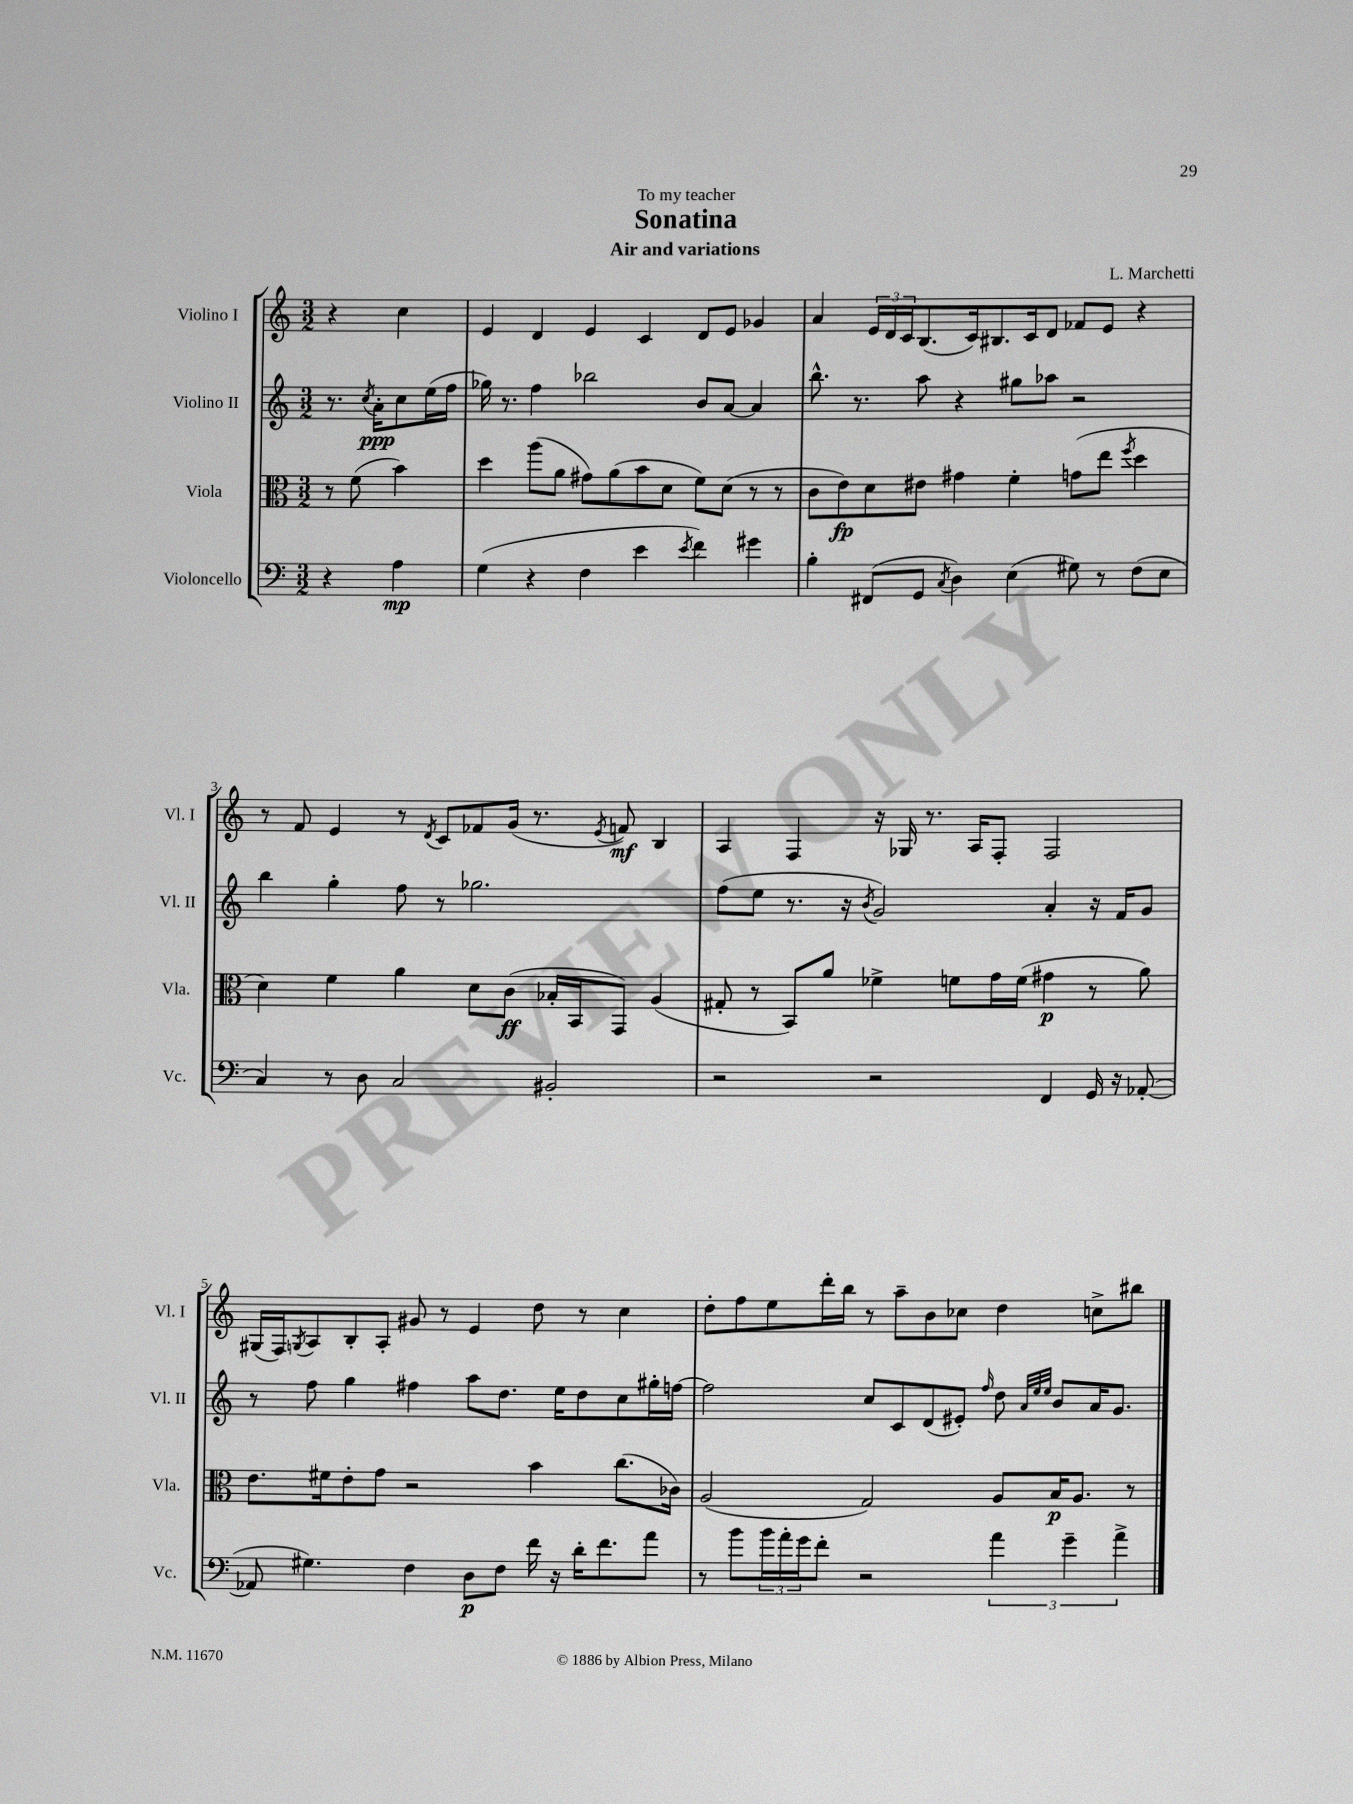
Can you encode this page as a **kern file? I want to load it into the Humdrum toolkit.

**kern	**dynam	**kern	**dynam	**kern	**dynam	**kern	**dynam
*part4	*part4	*part3	*part3	*part2	*part2	*part1	*part1
*staff4	*staff4	*staff3	*staff3	*staff2	*staff2	*staff1	*staff1
*I"Violoncello	*	*I"Viola	*	*I"Violino II	*	*I"Violino I	*
*I'Vc.	*	*I'Vla.	*	*I'Vl. II	*	*I'Vl. I	*
*clefF4	*	*clefC3	*	*clefG2	*	*clefG2	*
*k[]	*	*k[]	*	*k[]	*	*k[]	*
*M3/2	*	*M3/2	*	*M3/2	*	*M3/2	*
=	=	=	=	=	=	=	=
4r	.	8r	.	8.r	.	4r	.
.	.	(8f\	.	.	.	.	.
.	.	.	.	8qcc/	.	.	.
.	.	.	.	16a'\KL	ppp	.	.
4A\	mp	4b\)	.	8cc\	.	4cc\	.
.	.	.	.	(16ee\L	.	.	.
.	.	.	.	16ff\JJ	.	.	.
=1	=1	=1	=1	=1	=1	=1	=1
(4G\	.	4dd\	.	16gg-X\)	.	4e/	.
.	.	.	.	8.r	.	.	.
4r	.	(8aa\L	.	4ff\	.	4d/	.
.	.	8a\J	.	.	.	.	.
4F\	.	8g#X\L)	.	2bb-X\	.	4e/	.
.	.	(8a\	.	.	.	.	.
4e\	.	8b\	.	.	.	4c/	.
.	.	8d\J	.	.	.	.	.
8qe/	.	.	.	.	.	.	.
4f\)	.	8f\L)	.	8b/L	.	8d/L	.
.	.	(8d\J	.	[8a/J	.	8e/J	.
4g#X\	.	8r	.	4a/]	.	4g-X/	.
.	.	8r	.	.	.	.	.
=2	=2	=2	=2	=2	=2	=2	=2
4B'\	.	8c\L	.	8.bb^^\	.	4a/	.
.	.	8e\)	fp	.	.	.	.
.	.	.	.	8.r	.	.	.
(8FF#X/L	.	8d\	.	.	.	24e/LL	.
.	.	.	.	.	.	24d/	.
.	.	.	.	.	.	24c/J	.
8GG/J	.	8e#X\J	.	8aa\	.	(8.B/	.
8qC/	.	.	.	.	.	.	.
4D\)	.	4g#X\	.	4r	.	.	.
.	.	.	.	.	.	16c/k)	.
.	.	.	.	.	.	8.B#X/	.
(4E\	.	4f'\	.	8gg#X\L	.	.	.
.	.	.	.	.	.	16c/k	.
.	.	.	.	8aa-X\J	.	8d/J	.
8G#X\)	.	(8gn\L	.	2r	.	8f-X/L	.
8r	.	8ee\J	.	.	.	8e/J	.
.	.	8qff/	.	.	.	.	.
(8F\L	.	4dd\	.	.	.	4r	.
8E\J	.	.	.	.	.	.	.
!!LO:LB:g=z
=3	=3	=3	=3	=3	=3	=3	=3
4C/)	.	4d\)	.	4bb\	.	8r	.
.	.	.	.	.	.	8f/	.
8r	.	4f\	.	4gg'\	.	4e/	.
8D\	.	.	.	.	.	.	.
2C/	.	4a\	.	8ff\	.	8r	.
.	.	.	.	.	.	8qd/	.
.	.	.	.	8r	.	8c/L	.
.	.	8d\L	.	2.gg-X\	.	8f-X/	.
.	.	(8c\J	ff	.	.	(16g/Jk	.
.	.	.	.	.	.	8.r	.
2BB#X'/	.	16B-X'/LL	.	.	.	.	.
.	.	16BB/J	.	.	.	.	.
.	.	.	.	.	.	8qe/	.
.	.	8GG/J)	.	.	.	8fn/)	mf
.	.	(4A/	.	.	.	4B/	.
=4	=4	=4	=4	=4	=4	=4	=4
2r	.	8G#X'/	.	(8ff\L	.	4A/	.
.	.	8r	.	8ee\J	.	.	.
.	.	8BB/L)	.	8.r	.	4F/	.
.	.	8a/J	.	.	.	.	.
.	.	.	.	16r	.	.	.
.	.	.	.	8qb/	.	.	.
2r	.	4f-X^\	.	2g/)	.	16r	.
.	.	.	.	.	.	16G-X/	.
.	.	.	.	.	.	8.r	.
.	.	8fn\L	.	.	.	.	.
.	.	.	.	.	.	16A/KL	.
.	.	16g\L	.	.	.	8F'/J	.
.	.	(16f\JJ	.	.	.	.	.
4FF/	.	4g#X\	p	4a'/	.	2F/	.
16GG/	.	8r	.	16r	.	.	.
16r	.	.	.	16f/KL	.	.	.
([8AA-X'/	.	8a\)	.	8g/J	.	.	.
!!LO:LB:g=z
=5	=5	=5	=5	=5	=5	=5	=5
8AA-X/]	.	8.e\L	.	8r	.	(16G#X/LL	.
.	.	.	.	.	.	16F/J)	.
.	.	.	.	.	.	8qGn/	.
4.G#X\)	.	.	.	8ff\	.	8A/	.
.	.	16f#X\k	.	.	.	.	.
.	.	8e'\	.	4gg\	.	8B'/	.
.	.	8g\J	.	.	.	8A'/J	.
4F\	.	2r	.	4ff#X\	.	8g#X/	.
.	.	.	.	.	.	8r	.
8D\L	p	.	.	8aa\L	.	4e/	.
8F\J	.	.	.	8.dd\J	.	.	.
16f\	.	4b\	.	.	.	8dd\	.
16r	.	.	.	16ee\KL	.	.	.
16d'\KL	.	.	.	8dd\	.	8r	.
8.f\	.	.	.	.	.	.	.
.	.	(8.cc\L	.	8cc\	.	4cc\	.
8a\J	.	.	.	16gg#X'\L	.	.	.
.	.	16c-X\Jk)	.	[16ffn\JJ	.	.	.
=6	=6	=6	=6	=6	=6	=6	=6
8r	.	(2A/	.	2ff\]	.	8dd'\L	.
8b\L	.	.	.	.	.	8ff\	.
24b\L	.	.	.	.	.	8ee\	.
24a'\	.	.	.	.	.	.	.
24g\J	.	.	.	.	.	.	.
8f'\J	.	.	.	.	.	16ddd'\L	.
.	.	.	.	.	.	16bb\JJ	.
2r	.	2G/)	.	8cc/L	.	8r	.
.	.	.	.	8c/	.	8aa~\L	.
.	.	.	.	(8d/	.	8b\	.
.	.	.	.	8e#X'/J)	.	8cc-X\J	.
.	.	.	.	16qqff/	.	.	.
6a\	.	8A/L	.	8dd\	.	4dd\	.
.	.	.	.	32qqa/LLL	.	.	.
.	.	.	.	32qqee/	.	.	.
.	.	.	.	32qqee/JJJ	.	.	.
.	.	16B/K	p	8b/L	.	.	.
6g~\	.	.	.	.	.	.	.
.	.	8.A/J	.	.	.	.	.
.	.	.	.	16a/K	.	8ccn^\L	.
.	.	.	.	8.g/J	.	.	.
6a^\	.	.	.	.	.	.	.
.	.	8r	.	.	.	8bb#X\J	.
==	==	==	==	==	==	==	==
*-	*-	*-	*-	*-	*-	*-	*-
